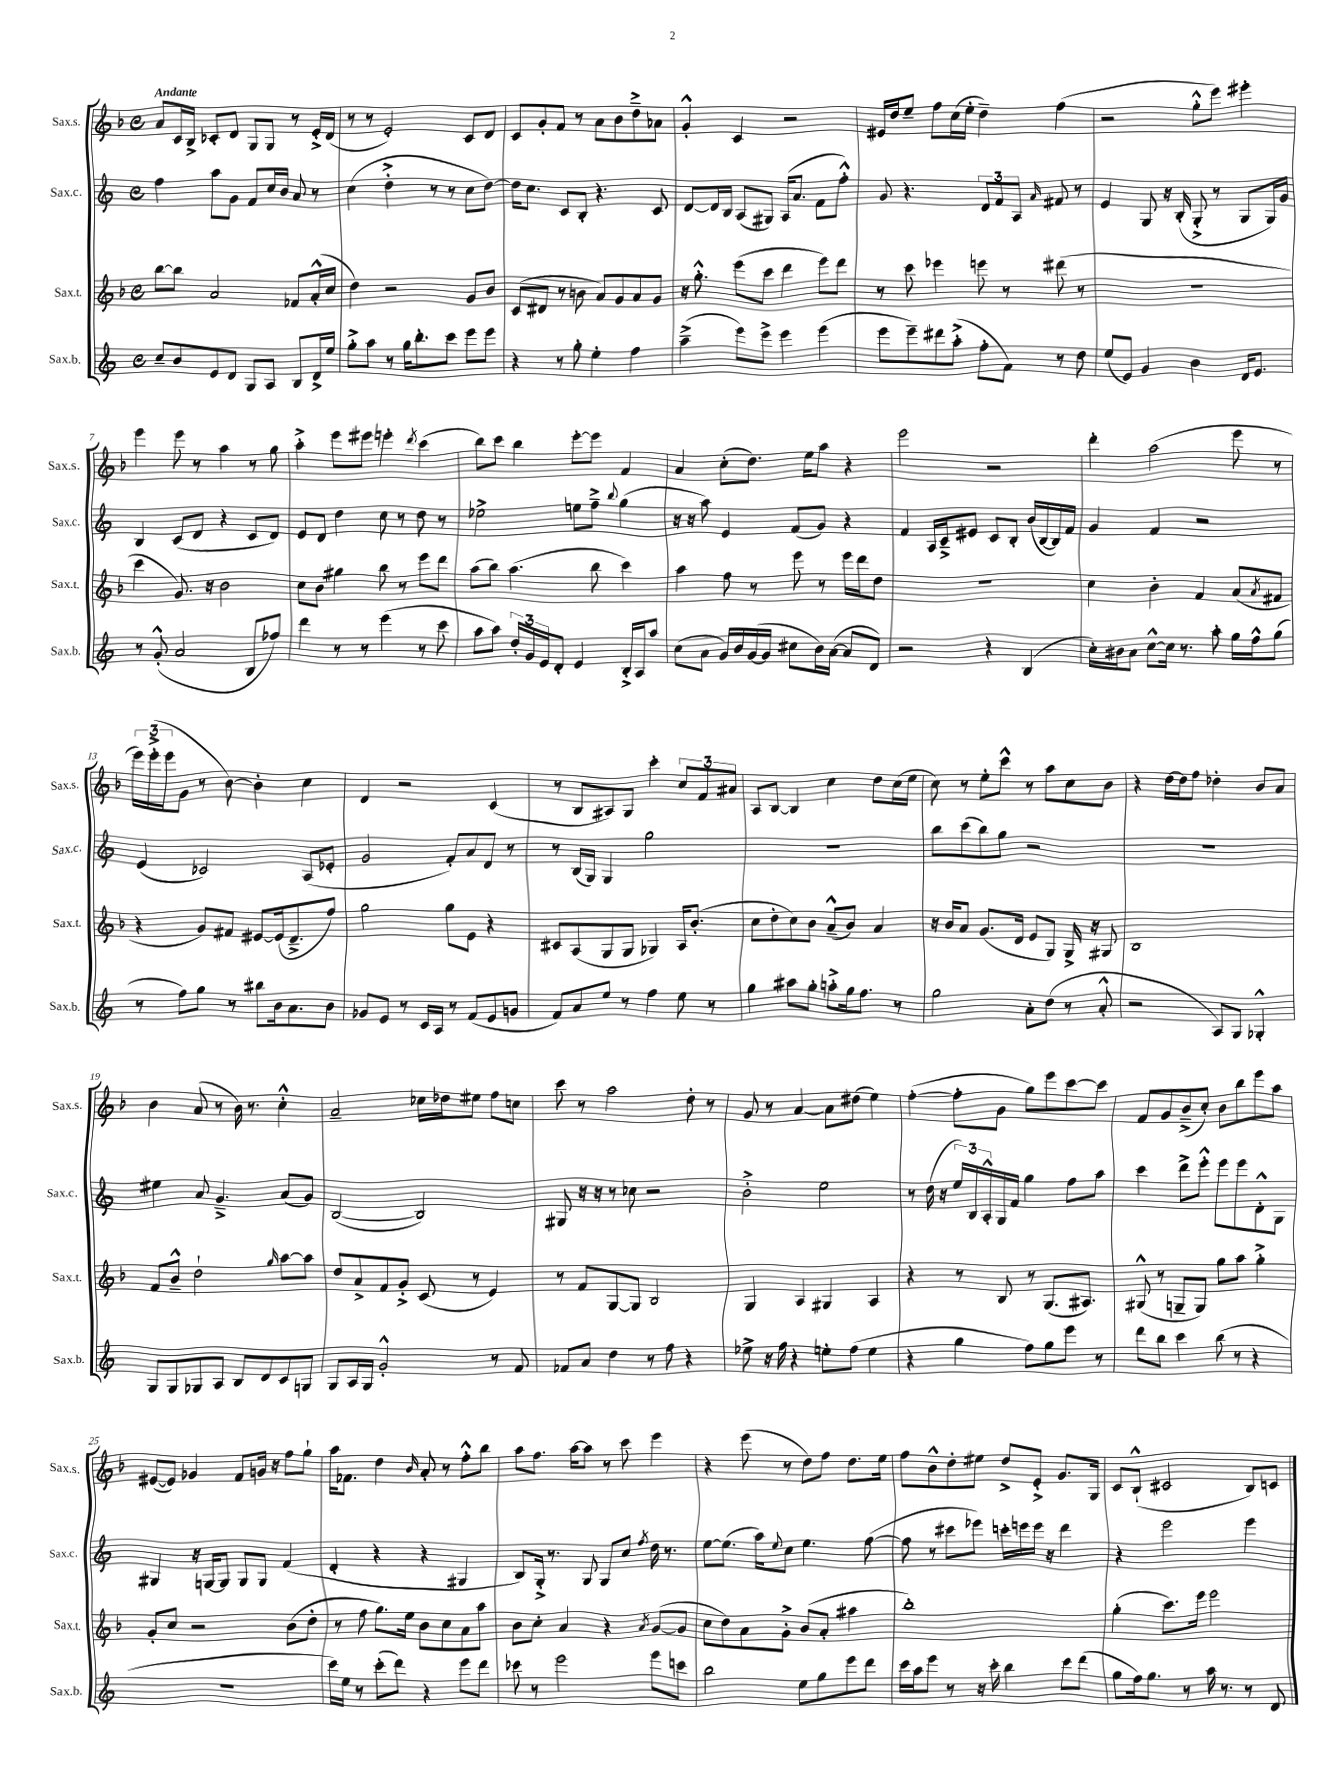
<<
\new StaffGroup <<
\new Staff = "s0" \with { instrumentName = "Sax.s." shortInstrumentName = "Sax.s." } {
    \clef treble \key f \major \defaultTimeSignature \time 4/4 \tempo "Andante"
    a'8 c'16 bes16-> ces'8-. d'8 g8 g8 r8 e'16-.-> d'16( |
    r8 r8 e'2-.) c'8 d'8 |
    c'8 g'8-. f'8 r8 a'8 bes'8 d''8---> aes'8 |
    g'4-.-^ c'4 r2 |
    eis'16 d''16 e''8-- f''8 c''16( e''16-. d''4--) f''4( |
    r2 g''8-.-^ e'''8) eis'''4-. |
    e'''4 e'''8 r8 a''4 r8 g''8 |
    a''4-.-> e'''8 eis'''8 e'''4-. \acciaccatura { d'''8 } c'''4( |
    bes''8) c'''8 bes''4 e'''8~-. e'''8 f'4 |
    a'4 c''8-.( d''8.) e''16 a''8 r4 |
    e'''2 r2 |
    d'''4-. a''2( e'''8 r8 |
    \tuplet 3/2 { e'''16) e'''16-.->( e'''16 } g'8 r8 bes'8~) bes'4-. c''4 |
    d'4 r2 c'4( |
    r8 bes8 ais8) g8 c'''4-. \tuplet 3/2 { c''8 f'8 ais'8 } |
    a8 bes8~ bes4 c''4 d''8 c''16( e''16 |
    c''8) r8 e''8-. c'''8-^ r8 a''8 c''8 bes'8 |
    r4 d''16~ d''16 f''8 des''4-. bes'8 a'8 |
    bes'4 a'8( r8 bes'16) r8. c''4-.-^ |
    a'2-- ces''16 des''16 eis''8 f''8 c''8 |
    c'''8 r8 a''2 d''8-. r8 |
    g'8 r8 a'4~ a'8 dis''8( e''4) |
    f''4~-.( f''8-. g'8 g''8) e'''8 c'''8~ c'''8 |
    f'8 g'8 bes'8--->( c''8-.) bes'8 bes''8 e'''8 a''8 |
    eis'8~( eis'8) ges'4 f'8 g'16 r16 f''8 g''8-! |
    a''16 fes'8. d''4 \grace { bes'16 } a'8-. r8 f''8-.-^ bes''8 |
    a''8 f''8. a''16~ a''8 r8 c'''8 e'''4 |
    r4 e'''8( r8 d''8) f''8 d''8. e''16 |
    f''8 bes'8-^ d''8-. eis''8 d''8-> e'8-.-> g'8. g16 |
    c'8 bes8-!-^( cis'2 bes8) c'8 \bar "|." |
}
\new Staff = "s1" \with { instrumentName = "Sax.c." shortInstrumentName = "Sax.c." } {
    \clef treble \key c \major \defaultTimeSignature \time 4/4
    f''4 a''8 g'8 f'8 c''16 b'16 a'8 r8 |
    c''4( d''4-.-> r8 r8 c''8 d''8~) |
    d''16 c''8. c'8 b8-. r4. c'8 |
    d'8~ d'16 b16 a8( gis8) a16( a'8. f'8 f''8-.-^) |
    g'8 r4. \tuplet 3/2 { d'8 f'8 a8 } \grace { a'16 } fis'8 r8 |
    e'4 g8 r16 b16-.( g8-.-> r8 g8 g16) g'16 |
    b4 c'8( d'8 r4 c'8 d'8) |
    e'8 d'8 d''4 c''8 r8 d''8 r8 |
    ees''2-> e''8 f''8---> \appoggiatura { b''8 } g''4( |
    r16 r16 a''8) e'4 f'8( g'8) r4 |
    f'4 a16 c'16---> eis'8 c'8 b8-. b'16( b16~ b16) f'16 |
    g'4 f'4 r2 |
    e'4( ces'2) a8( ees'8-. |
    g'2 f'8-.) a'8 d'8 r8 |
    r8 b16( g16) g4 g''2 |
    r1 |
    b''8 c'''8( b''8) g''8 r2 |
    R1 |
    eis''4 a'8 g'4.---> a'8( g'8) |
    b2~( b2) |
    gis8 r16 r16 r8 ces''8 r2 |
    b'2-.-> e''2 |
    r8 d''16( r16 \tuplet 3/2 { e''16) b16 a16-.-^ } g16 f'16 g''4 f''8 a''8 |
    c'''4 d'''8-> e'''8-.-^ e'''8 e'''8 d'8-.-^ g8 |
    gis4 r16 g16~ g8 g8 g8 f'4( |
    d'4-. r4 r4 gis4 |
    b8) g16-.-> r8. g8 g8 c''8 \acciaccatura { f''8 } d''16 r8. |
    e''8~ e''8.( a''16) \appoggiatura { e''8 } c''8 e''4. f''8~( |
    f''8 r8 cis'''8 ees'''8) c'''16-. e'''16 e'''16 r16 d'''4 |
    r4 e'''2 e'''4 \bar "|." |
}
\new Staff = "s2" \with { instrumentName = "Sax.t." shortInstrumentName = "Sax.t." } {
    \clef treble \key f \major \defaultTimeSignature \time 4/4
    bes''8~ bes''8 a'2 fes'8 a'16-.-^( c''16 |
    d''4) r2 g'8 bes'8 |
    c'8( dis'8 r8 b'8 a'8) g'8 a'8 g'8 |
    r16 g''8.-.-^ e'''8( c'''8 d'''4 e'''8) d'''8 |
    r8 c'''8 ees'''4 e'''8 r8 dis'''8( r8 |
    R1 |
    c'''4 g'8.) r16 bes'2 |
    c''8 bes'8 gis''4 bes''8 r8 e'''8 d'''8 |
    a''8( bes''8) a''4.( bes''8 c'''4) |
    a''4 f''8 r8 e'''8 r8 e'''16 d'''16 d''8 |
    r1 |
    c''4 bes'4-. f'4 a'8( \acciaccatura { a'8 } fis'8 |
    r4 g'8) fis'8 eis'8~ eis'16( d'8.---> f''8) |
    g''2 g''8 e'8 r4 |
    cis'8 a8( g8 g8 ges4) a16 bes'8.-.( |
    c''8 d''8-. c''8) bes'8 a'8---^( bes'8) a'4 |
    r16 bes'16 a'8 g'8.( d'16 e'8 g8) g16-> r16 gis8 |
    bes1 |
    f'8 bes'8---^ d''2-! \grace { g''16 } a''8~ a''8 |
    d''8 a'8-> f'8 g'8-.-> c'8( r8 e'4) |
    r8 f'8 g8~ g8 bes2 |
    g4 a4 gis4 a4 |
    r4 r8 bes8 r8 g8.( ais8.) |
    gis8-^( r8 g8-- g8) g''8 a''8 g''4-.-> |
    g'8-. c''8 r2 bes'8( d''8-. |
    r8 f''8 g''8.) e''16 bes'8 c''8 a'8 a''8 |
    bes'8 c''8-. a'4 r4 \acciaccatura { a'8 } g'8~( g'8 |
    c''8 d''8) a'8 g'8-.-> bes'8( a'8-. ais''4 |
    bes''1-.) |
    g''4-.( c'''8.) e'''16 e'''2 \bar "|." |
}
\new Staff = "s3" \with { instrumentName = "Sax.b." shortInstrumentName = "Sax.b." } {
    \clef treble \key c \major \defaultTimeSignature \time 4/4
    c''8-- b'8 e'8 d'8 g8 a8 b8 d'16-> e''16 |
    g''8-.-> a''8 r8 g''16 b''8.-. c'''8 e'''8 e'''8 |
    r4 r8 g''8-. e''4-. f''4 |
    a''4--->( e'''8) e'''8-> e'''4 e'''4( |
    e'''8 e'''8--) dis'''8 a''8-.->( f''8-. f'8) r8 d''8 |
    e''8( e'8) g'4 b'4 d'16 e'8. |
    r8 g'8-.-^( a'2 b8 fes''8) |
    d'''4 r8 r8 e'''4( r8 c'''8 |
    a''8 a''8) \tuplet 3/2 { d''16-. g'16 e'16 } d'8-. e'4 b16-.-> a16 a''8 |
    c''8( a'8 g'16) b'16 g'16~( g'16 cis''8 b'16) a'16~( a'8 d'8) |
    r2 r4 b4( |
    c''16-.) bis'16 a'8 c''8~-^ c''16 r8. a''8-. g''16 f''16-^ g''8( |
    r8 f''8) g''8 r8 bis''8 b'16 a'8. b'8 |
    ges'8 e'8 r8 c'16 a16 r8 f'8( e'8 g'8 |
    f'8) a'8 e''8 r8 f''4 e''8 r8 |
    g''4 ais''8 g''8-. a''8-.-> g''16 f''8. r8 |
    g''2 a'8-. d''8( r8 a'8-.-^ |
    r2 a8) g8 ges4-.-^ |
    g8 g8 ges8 a8 b8 d'8 c'8 g8 |
    g8 a16 g16 g'2-.-^ r8 f'8 |
    fes'8 a'8 d''4 r8 f''8 r4 |
    ees''8-> r16 f''16 r4 e''8-. f''8( e''4 |
    r4 g''4 f''8) g''8 e'''8 r8 |
    d'''8 b''8 c'''4 b''8( r8 r4 |
    R1 |
    c'''16) e''16 r8 c'''8-.( d'''8) r4 e'''8 d'''8 |
    ces'''8 r8 e'''2 e'''8 c'''8 |
    b''2 e''8 g''8 e'''8 d'''8 |
    c'''16 a''16 e'''8 r8 r16 c'''16-. b''4 c'''8 d'''8( |
    g''8 f''16) g''8. r8 a''16 r8. r8 d'8 \bar "|." |
}
>>
>>
